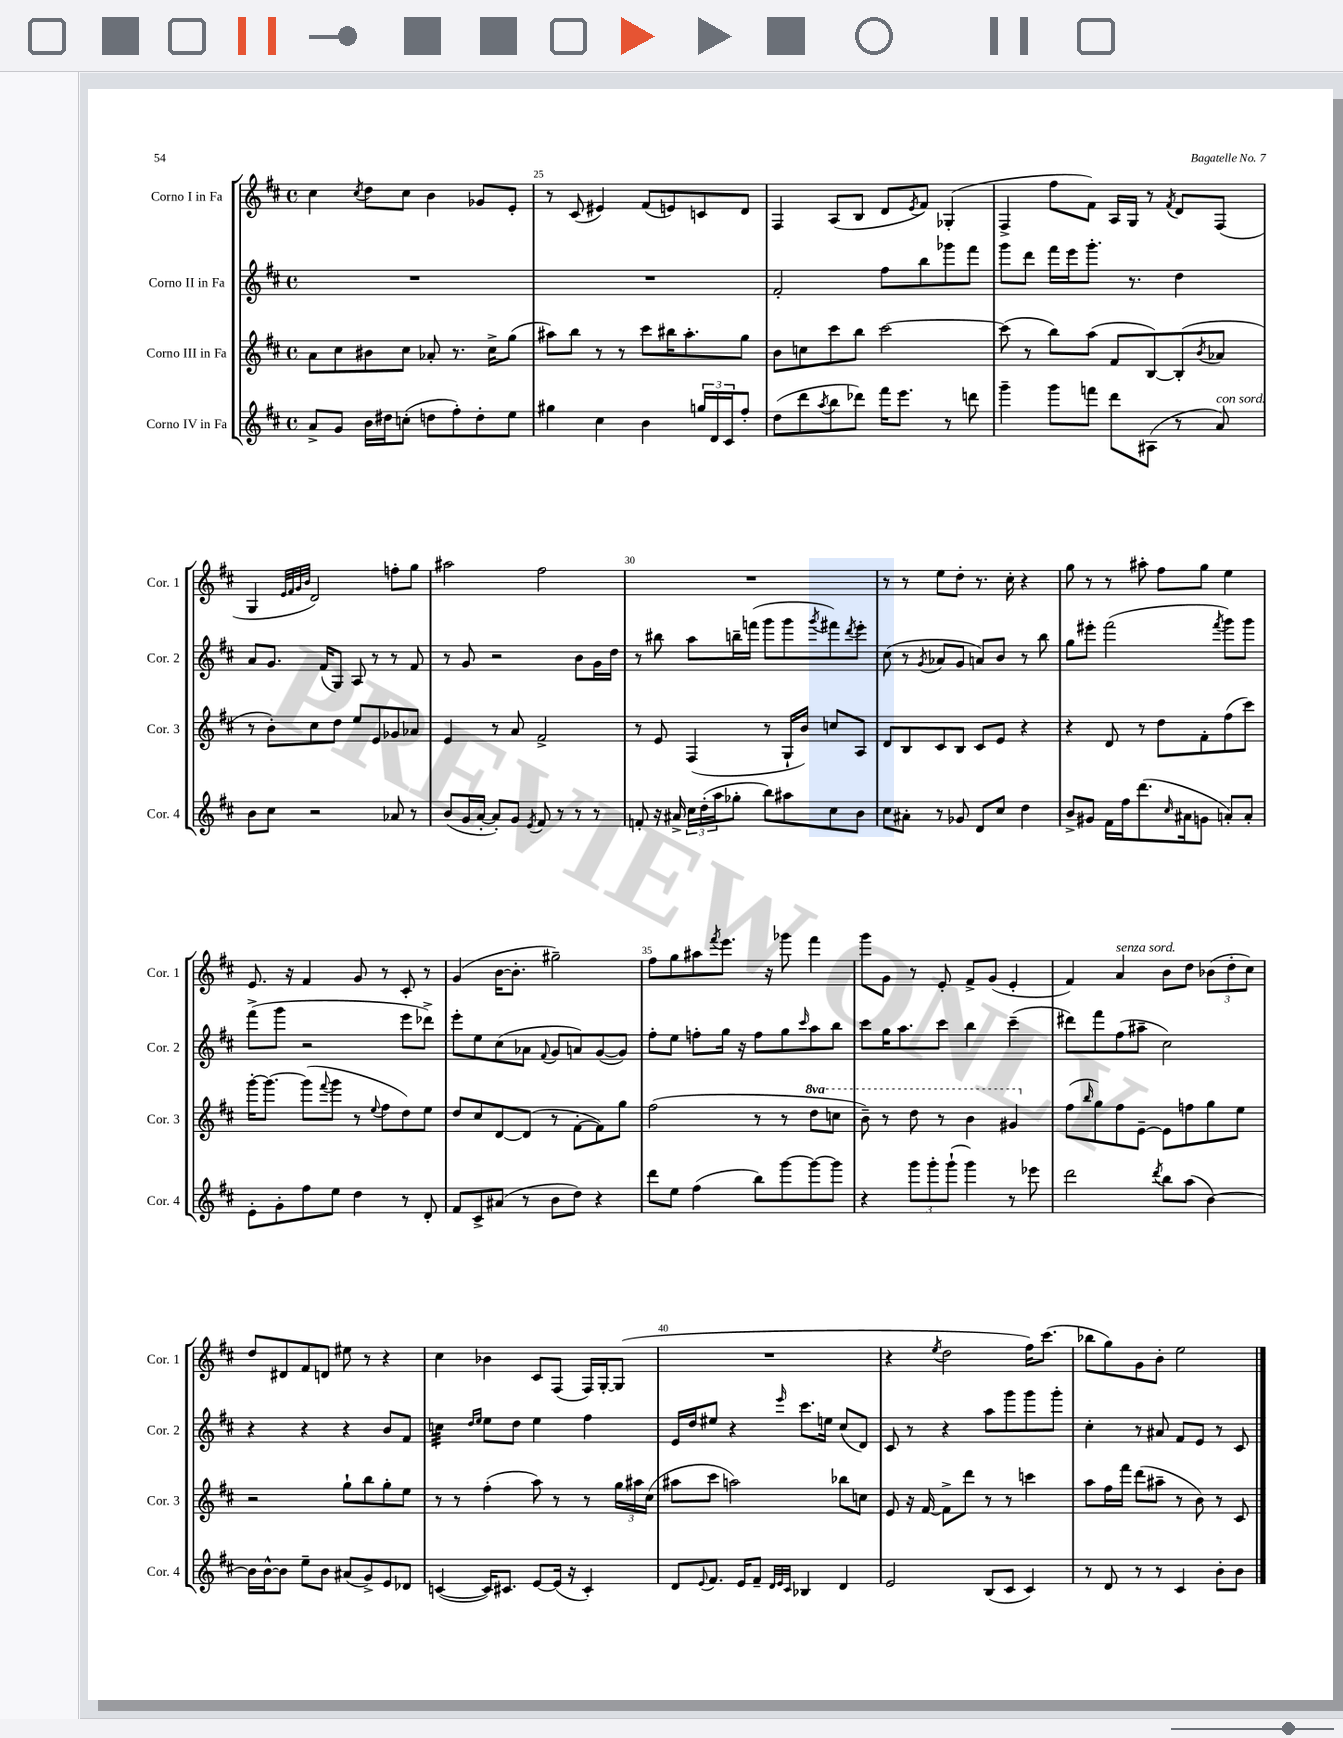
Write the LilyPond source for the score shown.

<<
\new StaffGroup <<
\new Staff = "s0" \with { instrumentName = "Corno I in Fa" shortInstrumentName = "Cor. 1" } {
    \clef treble \key d \major \defaultTimeSignature \time 4/4
    cis''4 \acciaccatura { cis''8 } d''8 cis''8 b'4 ges'8 e'8-. |
    r8 cis'8( eis'4) fis'8( e'8) c'8 d'8 |
    fis4 a8( b8 d'8 \acciaccatura { e'8 } fis'8) ges4-.( |
    fis4-> fis''8 fis'8) a16 g16 r8 \acciaccatura { fis'8 } d'8 fis8( |
    g4 \grace { e'32 fis'32 g'32 b'32 } d'2) f''8-. g''8 |
    ais''2 fis''2 |
    R1 |
    r8 r8 e''8 d''8-. r8. cis''16-. r4 |
    g''8 r8 r8 ais''8-. fis''8 g''8 e''4 |
    e'8. r16 fis'4 g'8 r8 cis'8-. r8 |
    g'4( b'16~ b'8.-. gis''2--) |
    fis''8 g''8 ais''8 \acciaccatura { fis'''8 } e'''8. r16 ges'''8 fis'''4 |
    g'''8 g'8 r8 e'8-. fis'8-> g'8( e'4-. |
    fis'4) a'4^\markup { \italic "senza sord." } b'8 d''8 \tuplet 3/2 { bes'8( d''8-. cis''8) } |
    d''8 dis'8 fis'8 d'8 eis''8 r8 r4 |
    cis''4 bes'4 cis'8 fis8( fis16) g16~-. g8( |
    R1 |
    r4 \acciaccatura { e''8 } d''2 fis''16) cis'''8.( |
    bes''8 g''8) g'8 b'8-. e''2 \bar "|." |
}
\new Staff = "s1" \with { instrumentName = "Corno II in Fa" shortInstrumentName = "Cor. 2" } {
    \clef treble \key d \major \defaultTimeSignature \time 4/4
    R1 |
    R1 |
    fis'2-. fis''8 b''8 ges'''8 fis'''8 |
    g'''8 d'''8 fis'''16 e'''16 g'''8.-. r8. d''4 |
    a'8 g'8. fis'16( g8) a8 r8 r8 fis'8 |
    r8 g'8 r2 b'8 g'16 d''16 |
    r8 bis''8 a''8 b''16-- f'''16( g'''8 g'''8 \acciaccatura { g'''8 } fis'''8) \acciaccatura { d'''8 } e'''8-. |
    cis''8( r8 \acciaccatura { g'8 } aes'8 g'8 a'8) b'8 r8 b''8 |
    g''8 eis'''8-. fis'''2( \acciaccatura { fis'''8 } g'''8) g'''8 |
    fis'''8->( g'''8 r2 e'''8 des'''8->) |
    e'''8-. e''8 cis''8( aes'8 \appoggiatura { fis'8 } g'8 a'8) g'8~( g'8) |
    fis''8-. e''8 f''8-. g''16 r16 f''8 g''8 \grace { cis'''16 } a''8 b''8 |
    cis'''8 g''16 a''8. cis'''8 b''4 cis'''4--( |
    dis'''8) fis'''8 fis''8( ais''8-- cis''2) |
    r4 r4 r4 b'8 fis'8 |
    c''4:32 \grace { d''16 e''16 } e''8 d''8 e''4 fis''4 |
    e'16 d''16 eis''8 r4 \grace { e'''16 } cis'''8. e''16 cis''8( d'8) |
    cis'8 r8 r4 a''8 g'''8 g'''8 g'''8-. |
    cis''4-. r8 ais'8 fis'8 e'8 r8 cis'8 \bar "|." |
}
\new Staff = "s2" \with { instrumentName = "Corno III in Fa" shortInstrumentName = "Cor. 3" } {
    \clef treble \key d \major \defaultTimeSignature \time 4/4 \set Staff.ottavationMarkups = #ottavation-simple-ordinals
    a'8 cis''8 bis'8 cis''8 aes'8-. r8. cis''16-> g''8( |
    ais''8) b''8 r8 r8 cis'''8 bis''16 ais''8.-. g''8 |
    b'8 c''8 cis'''8 b''8 cis'''2~ |
    cis'''8( r8 b''8) a''8( fis'8 b8~) b8-.( \acciaccatura { b'8 } aes'8 |
    r8 b'8-.) cis''8 d''8 e''8 e'8 ges'8 aes'8 |
    e'4 r8 a'8 fis'2-> |
    r8 e'8 fis4( r8 g16-! b'16) c''8 a8 |
    d'8 b8 cis'8 b8 cis'8 e'8 r4 |
    r4 d'8 r8 d''8 fis'8-. fis''8( cis'''8) |
    g'''16~-. g'''8.~ g'''8( \appoggiatura { fis'''8 } g'''8 r8 \appoggiatura { e''8 } fis''8 d''8) e''8 |
    d''8 cis''8 d'8~ d'8( r8 fis'8~-. fis'8) g''8 |
    fis''2( r8 r8 \ottava #1 d'''8 c'''8 |
    b''8--) r8 d'''8 r8 b''4 gis''4 \ottava #0 |
    fis''8( \grace { b''16 } g''8) fis''8 e'8~-- e'8 f''8 g''8 e''8 |
    r2 g''8-! b''8 g''8-. e''8 |
    r8 r8 fis''4-.( a''8) r8 r8 \tuplet 3/2 { g''16 ais''16 cis''16( } |
    ais''8 cis'''8 a''2) bes''8 c''8 |
    e'8 r16 fis'16~ fis'8-> d'''8 r8 r8 c'''4 |
    a''8 fis''16 fis'''16 d'''8( ais''8-- r8 b'8) r8 cis'8 \bar "|." |
}
\new Staff = "s3" \with { instrumentName = "Corno IV in Fa" shortInstrumentName = "Cor. 4" } {
    \clef treble \key d \major \defaultTimeSignature \time 4/4
    a'8-> g'8 b'16 dis''16 c''8-.( d''8 fis''8-.) d''8-. e''8 |
    gis''4 cis''4 b'4 \tuplet 3/2 { g''16 d'16 cis'16 } fis''8-. |
    d''8( d'''8 \acciaccatura { a''8 } b''8 des'''8) fis'''16 e'''8. r8 d'''8 |
    g'''4-- g'''8 f'''8 d'''8 ais8( r8 a'8^\markup { \italic "con sord." }) |
    b'8 cis''8 r2 aes'8 r8 |
    b'8( g'16 a'16~-. a'8-.) g'8 \acciaccatura { e'8 } fis'8 r8 r8 r8 |
    f'8-. r16 ais'16-> \tuplet 3/2 { cis''16 d''16-.( a''16 } ges''8-. b''8) ais''8 cis''8 b'8 |
    cis''8 ais'8-. r8 ges'8 d'8 cis''8 d''4 |
    b'8-> gis'8 fis'16 fis''16 d'''8.( \grace { cis''16 } ais'16 g'8 a'8-.) a'8-. |
    e'8-. g'8-. fis''8 e''8 d''4 r8 d'8-. |
    fis'8 cis'8-> ais'8( r8 b'8 d''8) r4 |
    d'''8 e''8 fis''4( b''8) g'''8~ g'''8~ g'''8 |
    r4 \tuplet 3/2 { g'''8 g'''8-. g'''8-!( } g'''4) r8 ees'''8 |
    d'''2 \acciaccatura { d'''8 } b''8 a''8( b'4~) |
    b'16 b'16~-^ b'8 e''8-- b'8 ais'8( g'8->) e'8 des'8 |
    c'4~( c'16) cis'8. e'8~ e'16( r16 cis'4-.) |
    d'8 \appoggiatura { e'8 } fis'8. e'16 fis'8-- \grace { d'32 e'32 cis'32 } bes4 d'4 |
    e'2 b8( cis'8 cis'4) |
    r8 d'8 r8 r8 cis'4 b'8-. b'8 \bar "|." |
}
>>
>>
\layout { \context { \Score currentBarNumber = #24 \override BarNumber.break-visibility = ##(#f #t #t) barNumberVisibility = #(every-nth-bar-number-visible 5) } }
